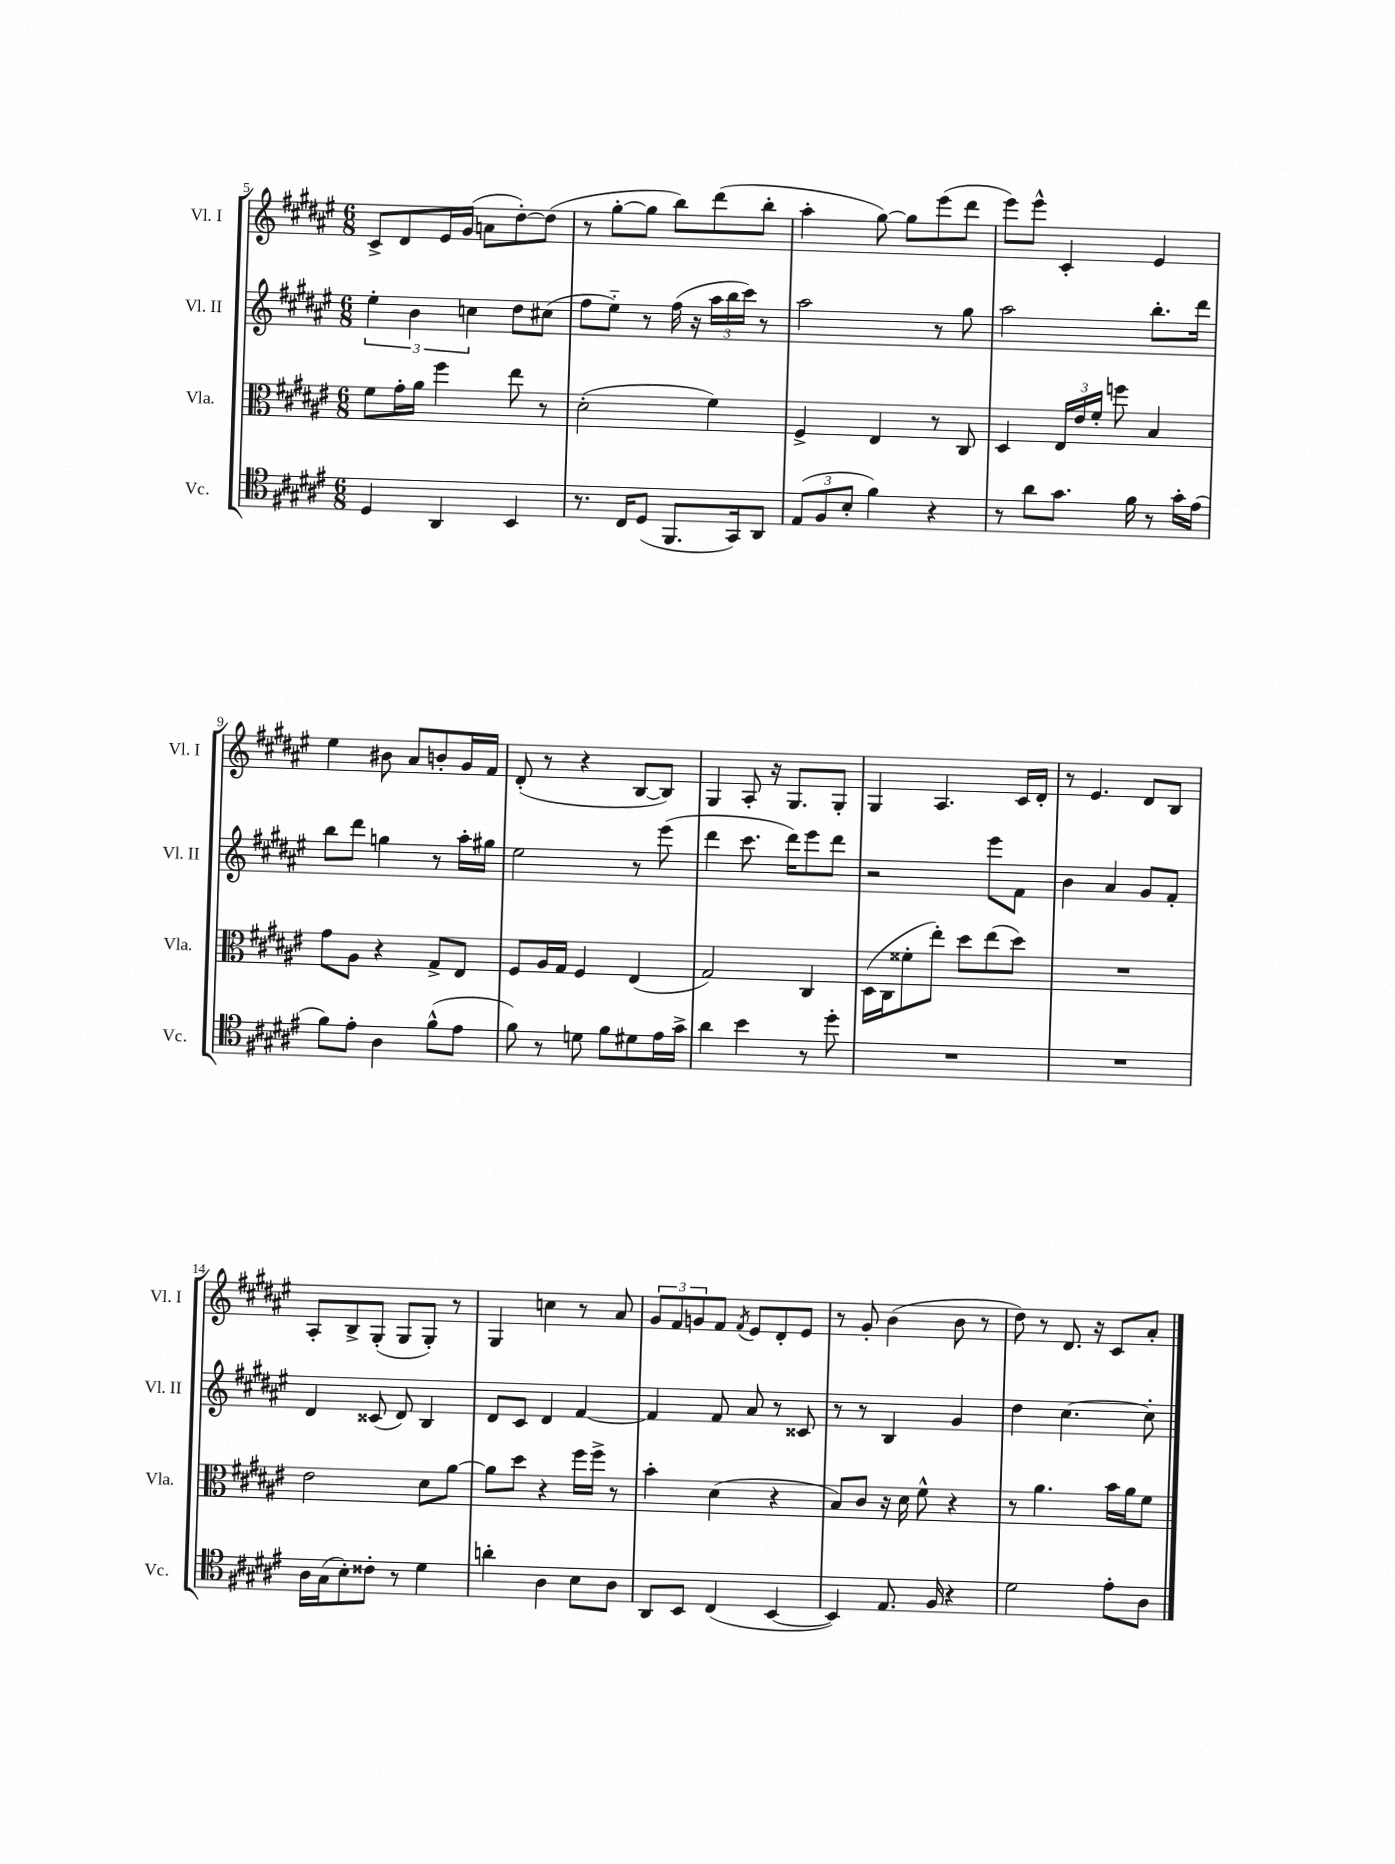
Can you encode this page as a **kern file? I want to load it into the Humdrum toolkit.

**kern	**kern	**kern	**kern
*staff4	*staff3	*staff2	*staff1
*clefC4	*clefC3	*clefG2	*clefG2
*k[f#c#g#d#a#e#]	*k[f#c#g#d#a#e#]	*k[f#c#g#d#a#e#]	*k[f#c#g#d#a#e#]
*M6/8	*M6/8	*M6/8	*M6/8
4D#	8f#	6ee#'	8c#^
.	16g#'	.	8d#
.	.	6b	.
.	16a#	.	.
4AA#	4ff#	.	16e#
.	.	.	(16g#
.	.	6cc	.
.	.	.	8a
4BB	8ee#	8dd#	[8dd#')
.	8r	(8cc#	(8dd#]
=	=	=	=
8.r	(2d#'	8ff#	8r
.	.	8ee#'~)	[8gg#'
16C#	.	.	.
(8D#	.	8r	8gg#]
8.FF#	.	(16ff#	8bb)
.	.	16r	.
.	4f#)	24aa#	(8ddd#
.	.	24bb	.
16GG#)	.	.	.
.	.	24ccc#)	.
8AA#	.	8r	8bb'
=	=	=	=
(12E#	4F#^	2aa#	4aa#'
12F#	.	.	.
12B'	.	.	.
4f#)	4E#	.	[8gg#)
.	.	.	8gg#]
4r	8r	8r	(8eee#
.	8C#	8gg#	8ddd#
=	=	=	=
8r	4D#	2aa#	8eee#)
8a#	.	.	8eee#^^
8.g#	24E#	.	4c#'
.	24e#	.	.
.	24f#'	.	.
.	8ff	.	.
16f#	.	.	.
8r	4B	8.bb'	4e#
16g#'	.	.	.
(16e#	.	16ddd#	.
=	=	=	=
8f#)	8g#	8bb	4ee#
8e#'	8A#	8ddd#	.
4A#	4r	4gg	8b#
.	.	.	8a#
(8f#^^	8G#^	8r	8b'
8e#	8E#	16aa#'	16g#
.	.	16gg#	16f#
=	=	=	=
8f#)	8F#	2ee#	(8d#'
8r	16A#	.	8r
.	16G#	.	.
8d	4F#	.	4r
8f#	.	.	.
8d#	(4E#	8r	[8B
16e#	.	(8eee#	8B])
16g#^	.	.	.
=	=	=	=
4a#	2G#)	4ddd#	4G#
4b	.	8.ccc#	8A#'
.	.	.	16r
.	.	16ddd#)	8.G#
8r	4C#	8eee#	.
8dd#'	.	8ddd#	8G#'
=	=	=	=
2.r	(16D#	2r	4G#
.	16C#	.	.
.	8f##'	.	.
.	8ee#')	.	4.A#
.	8dd#	.	.
.	(8ee#	8eee#	.
.	8dd#)	8f#	16c#
.	.	.	16d#'
=	=	=	=
2.r	2.r	4b	8r
.	.	.	4.e#
.	.	4a#	.
.	.	8g#	8d#
.	.	8f#'	8B
=	=	=	=
16A#	2e#	4d#	8A#'
(16G#	.	.	.
8B')	.	.	8B^
8c##'	.	(8c##	(8G#'
8r	.	8d#)	8G#
4d#	8d#	4B	8G#')
.	[8a#	.	8r
=	=	=	=
4a'	8a#]	8d#	4G#
.	8dd#	8c#	.
4A#	4r	4d#	4cc
8B	16ff#	[4f#	8r
.	16ff#^	.	.
8A#	8r	.	8a#
=	=	=	=
8AA#	4b'	4f#]	12g#
.	.	.	12f#
8BB	.	.	.
.	.	.	12g
(4C#	(4d#	8f#	8f#
.	.	.	8qf#
.	.	8a#	8e#
[4BB	4r	8r	8d#'
.	.	8c##	8e#
=	=	=	=
4BB])	8B)	8r	8r
.	8c#	8r	8g#'
8.E#	16r	4B	(4b
.	16d#	.	.
.	8f#^^	.	.
16F#	.	.	.
4r	4r	4g#	8b
.	.	.	8r
=	=	=	=
2d#	8r	4dd#	8dd#)
.	4.a#	.	8r
.	.	[4.cc#	8.d#
.	.	.	16r
8e#'	16b	.	8c#
.	16a#	.	.
8A#	8f#	8cc#']	8a#'
==	==	==	==
*-	*-	*-	*-
